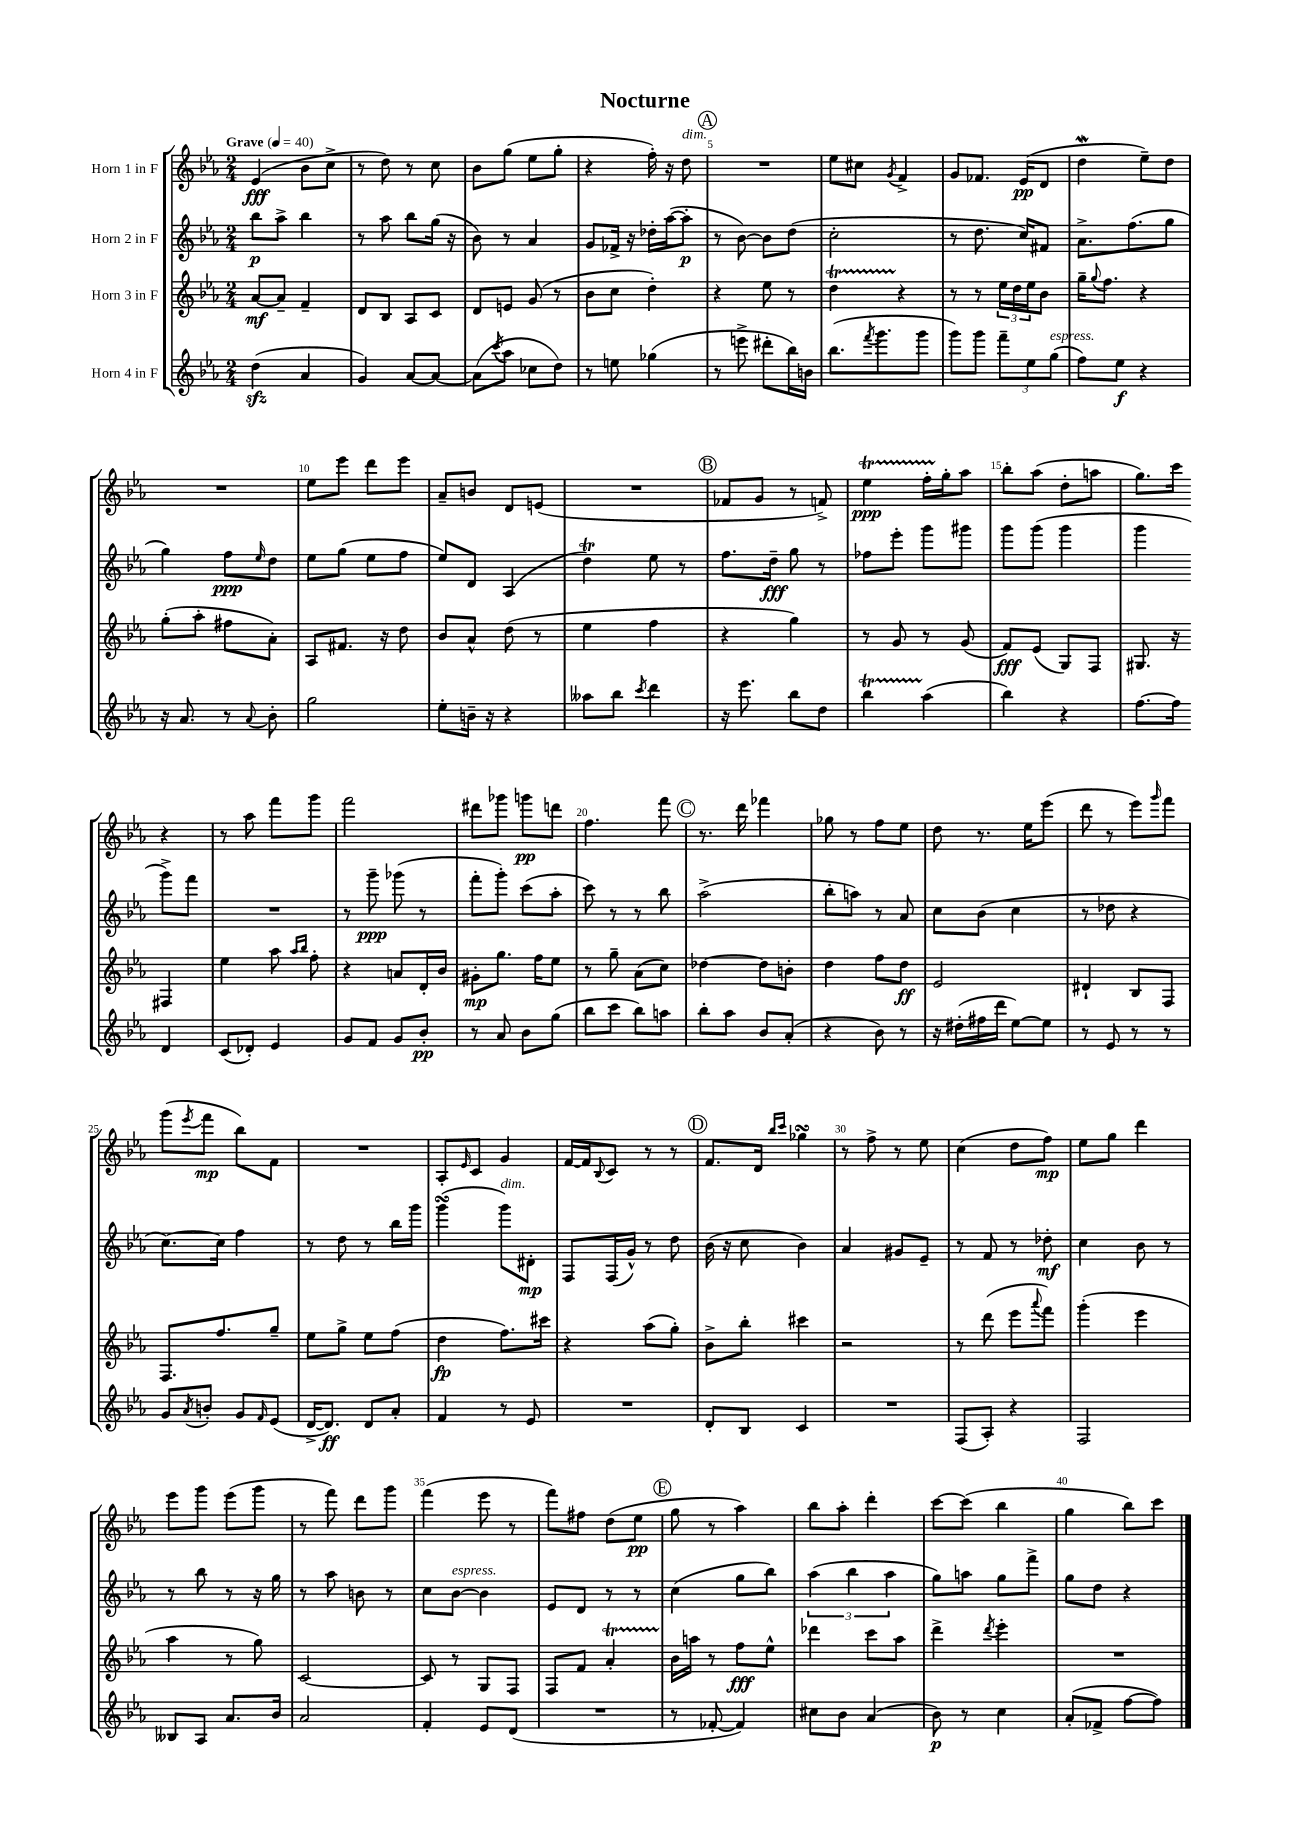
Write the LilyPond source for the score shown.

\header { title = "Nocturne" }
<<
\new StaffGroup <<
\new Staff = "s0" \with { instrumentName = "Horn 1 in F" } {
    \clef treble \key ees \major \numericTimeSignature \time 2/4 \tempo "Grave" 4 = 40
    ees'4\fff( bes'8 c''8-> |
    r8 d''8) r8 c''8 |
    bes'8 g''8( ees''8 g''8-. |
    r4 f''16-.) r16 d''8^\markup { \italic "dim." } |
    \mark \markup { \circle "A" } R2 |
    ees''8 cis''8 \acciaccatura { g'8 } f'4-> |
    g'8 fes'8. ees'16\pp( d'8 |
    d''4\mordent ees''8--) d''8 |
    R2 |
    ees''8 ees'''8 d'''8 ees'''8 |
    aes'8-- b'8 d'8 e'8( |
    R2 |
    \mark \markup { \circle "B" } fes'8 g'8 r8 f'8->) |
    ees''4\startTrillSpan\ppp f''16-. g''16-.\stopTrillSpan aes''8 |
    bes''8-. aes''8( d''8-. a''8 |
    g''8.) c'''16 r4 |
    r8 aes''8 f'''8 g'''8 |
    f'''2 |
    dis'''8 ges'''8 g'''8\pp d'''8 |
    f''4. f'''8 |
    \mark \markup { \circle "C" } r8. d'''16 fes'''4 |
    ges''8 r8 f''8 ees''8 |
    d''8 r8. ees''16 ees'''8( |
    d'''8 r8 ees'''8) \grace { g'''16 } f'''8 |
    g'''8( \acciaccatura { ees'''8 } f'''8\mp bes''8) f'8 |
    R2 |
    aes8-. \grace { ees'16 } c'8 g'4 |
    f'16~ f'16 \appoggiatura { bes8 } c'8 r8 r8 |
    \mark \markup { \circle "D" } f'8. d'16 \grace { bes''16 c'''16 } ges''4\turn |
    r8 f''8-> r8 ees''8 |
    c''4( d''8 f''8\mp) |
    ees''8 g''8 d'''4 |
    ees'''8 g'''8 ees'''8( g'''8 |
    r8 f'''8) d'''8 g'''8 |
    f'''4( ees'''8 r8 |
    f'''8) fis''8 d''8( ees''8\pp |
    \mark \markup { \circle "E" } g''8 r8 aes''4) |
    bes''8 aes''8-. d'''4-. |
    c'''8~ c'''8( bes''4 |
    g''4 bes''8) c'''8 \bar "|." |
}
\new Staff = "s1" \with { instrumentName = "Horn 2 in F" } {
    \clef treble \key ees \major \numericTimeSignature \time 2/4
    bes''8\p aes''8-> bes''4 |
    r8 aes''8 bes''8 g''16( r16 |
    bes'8) r8 aes'4 |
    g'8 fes'16-> r16 des''16-. aes''16~( aes''8-.\p |
    \mark \markup { \circle "A" } r8 bes'8~) bes'8 d''8( |
    c''2-. |
    r8 d''8. c''16) fis'8 |
    aes'8.-> f''8.( g''8 |
    g''4) f''8\ppp \grace { ees''16 } d''8 |
    ees''8 g''8( ees''8 f''8 |
    ees''8) d'8 aes4( |
    d''4\trill) ees''8 r8 |
    \mark \markup { \circle "B" } f''8. d''16--\fff g''8 r8 |
    fes''8 ees'''8-. g'''8 gis'''8 |
    g'''8 g'''8( g'''4 |
    g'''4 g'''8->) f'''8 |
    R2 |
    r8 g'''8--\ppp ges'''8( r8 |
    f'''8-. g'''8-.) c'''8( aes''8-. |
    c'''8) r8 r8 bes''8 |
    \mark \markup { \circle "C" } aes''2->( |
    bes''8-. a''8) r8 aes'8 |
    c''8 bes'8( c''4 |
    r8 des''8 r4 |
    c''8.~) c''16 f''4 |
    r8 d''8 r8 bes''16 g'''16 |
    g'''4\turn( g'''8^\markup { \italic "dim." }) dis'8-.\mp |
    f8 f16( g'16-^) r8 d''8 |
    \mark \markup { \circle "D" } bes'16( r16 c''8 bes'4) |
    aes'4 gis'8 ees'8-- |
    r8 f'8 r8 des''8-.\mf |
    c''4 bes'8 r8 |
    r8 bes''8 r8 r16 g''16 |
    r8 aes''8 b'8 r8 |
    c''8 bes'8~^\markup { \italic "espress." } bes'4 |
    ees'8 d'8 r8 r8 |
    \mark \markup { \circle "E" } c''4( g''8 bes''8) |
    \tuplet 3/2 { aes''4( bes''4 aes''4 } |
    g''8) a''8 g''8 f'''8-> |
    g''8 d''8 r4 \bar "|." |
}
\new Staff = "s2" \with { instrumentName = "Horn 3 in F" } {
    \clef treble \key ees \major \numericTimeSignature \time 2/4
    aes'8~\mf aes'8-- f'4-- |
    d'8 bes8 aes8 c'8 |
    d'8 e'8 g'8( r8 |
    bes'8 c''8 d''4-.) |
    \mark \markup { \circle "A" } r4 ees''8 r8 |
    d''4\startTrillSpan r4\stopTrillSpan |
    r8 r8 \tuplet 3/2 { ees''16 d''16 ees''16 } bes'8 |
    g''16-- \appoggiatura { g''8 } f''8. r4 |
    g''8-.( aes''8-. fis''8 aes'8-.) |
    aes8 fis'8. r16 d''8 |
    bes'8 aes'8-^ d''8( r8 |
    ees''4 f''4 |
    \mark \markup { \circle "B" } r4 g''4) |
    r8 g'8 r8 g'8( |
    f'8\fff) ees'8( g8) f8 |
    gis8. r16 fis4 |
    ees''4 aes''8 \grace { aes''16 bes''16 } f''8-. |
    r4 a'8 d'16-. bes'16 |
    gis'8-.\mp g''8. f''16 ees''8 |
    r8 g''8-- aes'8( c''8) |
    \mark \markup { \circle "C" } des''4~ des''8 b'8-. |
    d''4 f''8 d''8\ff |
    ees'2 |
    dis'4-! bes8 f8 |
    f8. f''8. g''8-- |
    ees''8 g''8-> ees''8 f''8( |
    d''4\fp f''8.) cis'''16 |
    r4 aes''8( g''8-.) |
    \mark \markup { \circle "D" } bes'8-> bes''8-. cis'''4 |
    r2 |
    r8 d'''8( ees'''8 \appoggiatura { aes'''8 } f'''8) |
    g'''4-.( ees'''4 |
    aes''4 r8 g''8) |
    c'2~ |
    c'8 r8 g8 f8 |
    f8 f'8 aes'4-.\startTrillSpan |
    \mark \markup { \circle "E" } bes'16\stopTrillSpan a''16 r8 f''8\fff ees''8-^ |
    des'''4 c'''8 aes''8 |
    d'''4-> \acciaccatura { d'''8 } ees'''4-. |
    R2 \bar "|." |
}
\new Staff = "s3" \with { instrumentName = "Horn 4 in F" } {
    \clef treble \key ees \major \numericTimeSignature \time 2/4
    d''4\sfz( aes'4 |
    g'4) aes'8~ aes'8~ |
    aes'8( \acciaccatura { c'''8 } aes''8 ces''8 d''8) |
    r8 e''8 ges''4( |
    \mark \markup { \circle "A" } r8 e'''8-> dis'''8-. bes''16) b'16 |
    bes''8.( \acciaccatura { f'''8 } g'''8. g'''8 |
    g'''8) g'''8 \tuplet 3/2 { f'''8-- ees''8 g''8^\markup { \italic "espress." }( } |
    f''8) ees''8\f r4 |
    r16 aes'8. r8 \appoggiatura { aes'8 } bes'8-. |
    g''2 |
    ees''8-. b'16-- r16 r4 |
    aeses''8 bes''8 \acciaccatura { c'''8 } d'''4 |
    \mark \markup { \circle "B" } r16 ees'''8. bes''8 d''8 |
    bes''4\startTrillSpan aes''4\stopTrillSpan( |
    bes''4) r4 |
    f''8.~ f''16 d'4 |
    c'8( des'8-.) ees'4 |
    g'8 f'8 g'8 bes'8-.\pp |
    r8 aes'8 bes'8 g''8( |
    bes''8 c'''8 bes''8) a''8 |
    \mark \markup { \circle "C" } bes''8-. aes''8 bes'8 aes'8-.( |
    r4 bes'8) r8 |
    r16 dis''16-.( fis''16 d'''16 ees''8~) ees''8 |
    r8 ees'8 r8 r8 |
    g'8 \acciaccatura { aes'8 } b'8-. g'8 \grace { f'16 } ees'8( |
    d'16~-> d'8.\ff) d'8 aes'8-. |
    f'4 r8 ees'8 |
    R2 |
    \mark \markup { \circle "D" } d'8-. bes8 c'4 |
    R2 |
    f8( aes8-.) r4 |
    f2 |
    beses8 aes8 aes'8. bes'16 |
    aes'2 |
    f'4-. ees'8 d'8( |
    R2 |
    \mark \markup { \circle "E" } r8 fes'8~-. fes'4) |
    cis''8 bes'8 aes'4( |
    bes'8\p) r8 c''4 |
    aes'8-.( fes'8-> f''8~ f''8) \bar "|." |
}
>>
>>
\layout { \context { \Score \override BarNumber.break-visibility = ##(#f #t #t) barNumberVisibility = #(every-nth-bar-number-visible 5) } }
